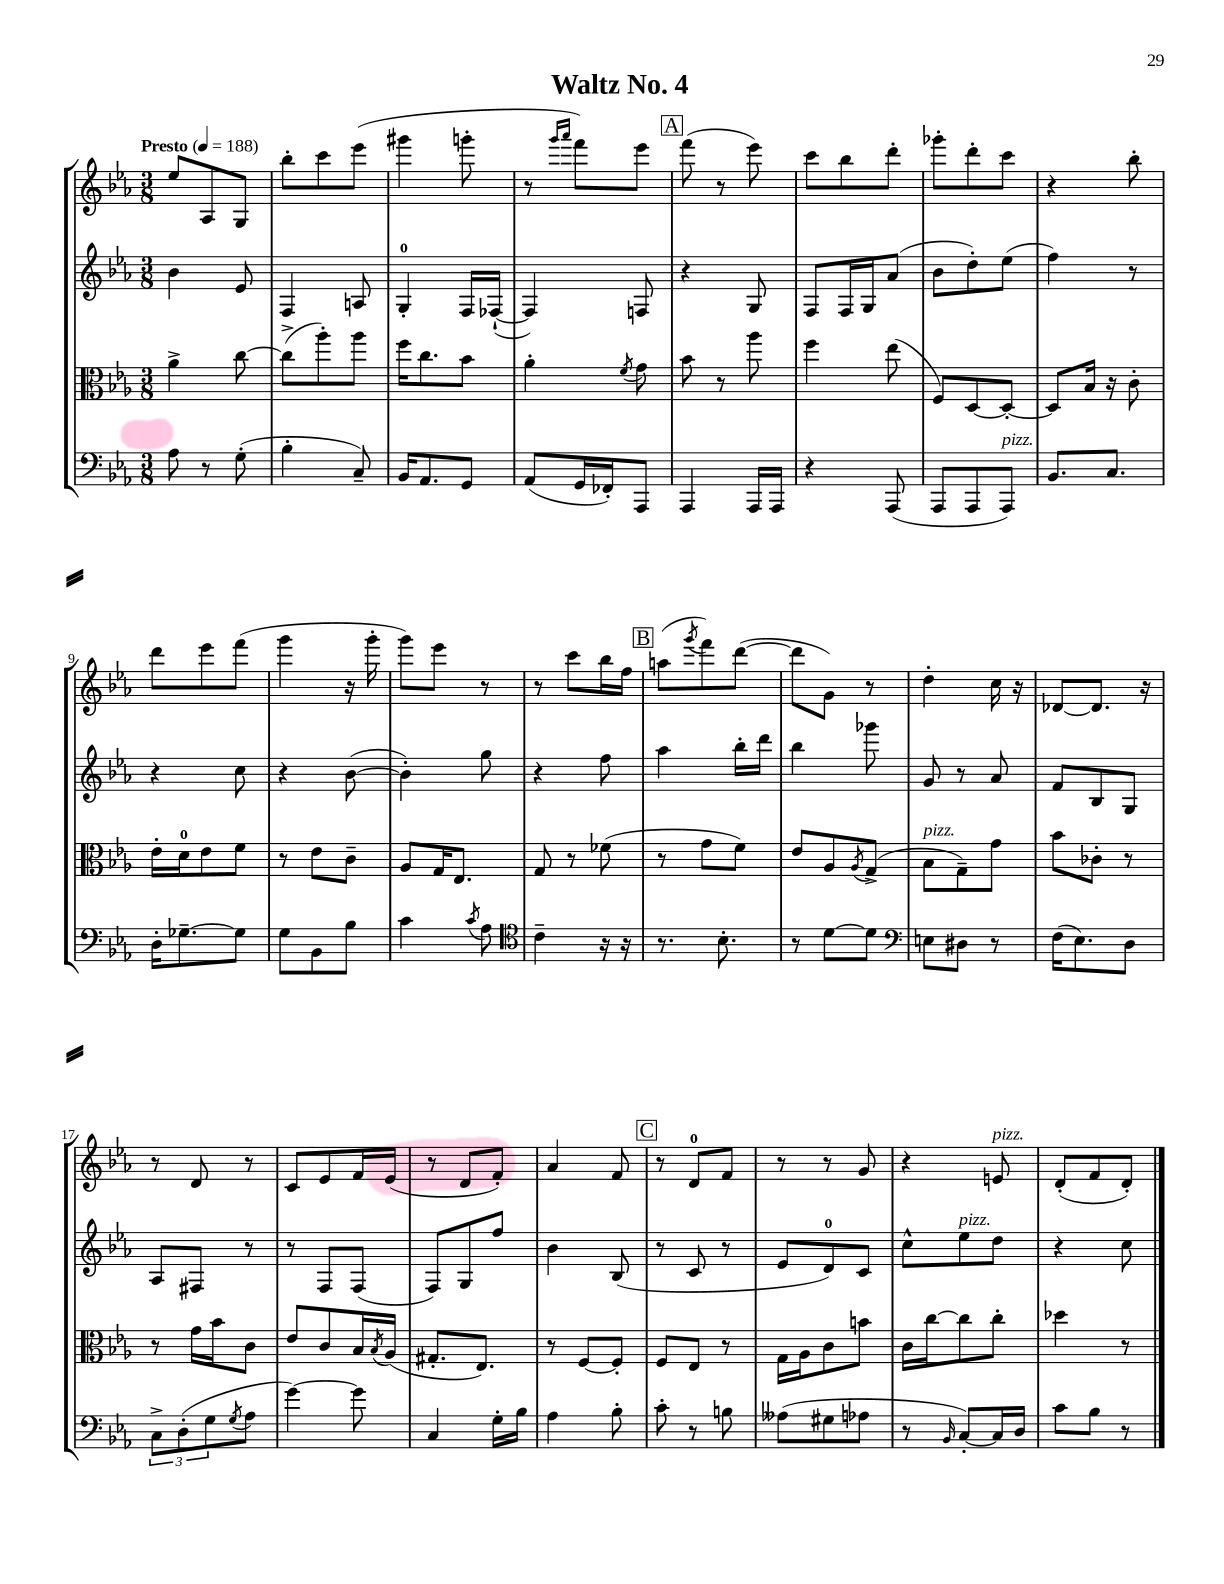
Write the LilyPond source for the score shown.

\header { title = "Waltz No. 4" }
<<
\new StaffGroup <<
\new Staff = "s0" {
    \clef treble \key ees \major \numericTimeSignature \time 3/8 \tempo "Presto" 4 = 188
    ees''8 aes8 g8 |
    bes''8-. c'''8 ees'''8( |
    gis'''4 g'''8-. |
    r8 \grace { g'''16 aes'''16 } f'''8) ees'''8 |
    \mark \markup { \box "A" } f'''8( r8 ees'''8) |
    c'''8 bes''8 d'''8-. |
    ges'''8-. d'''8-. c'''8 |
    r4 bes''8-. |
    d'''8 ees'''8 f'''8( |
    g'''4 r16 g'''16-. |
    g'''8) ees'''8 r8 |
    r8 c'''8 bes''16 f''16 |
    \mark \markup { \box "B" } a''8( \acciaccatura { g'''8 } f'''8) d'''8~( |
    d'''8 g'8) r8 |
    d''4-. c''16 r16 |
    des'8~ des'8. r16 |
    r8 d'8 r8 |
    c'8 ees'8 f'16 ees'16( |
    r8 d'8 f'8-.) |
    aes'4 f'8 |
    \mark \markup { \box "C" } r8 d'8-0 f'8 |
    r8 r8 g'8 |
    r4 e'8^\markup { \italic "pizz." } |
    d'8-.( f'8 d'8-.) \bar "|." |
}
\new Staff = "s1" {
    \clef treble \key ees \major \numericTimeSignature \time 3/8
    bes'4 ees'8 |
    f4 a8 |
    g4-0-. f16 fes16~-!( |
    fes4) f8 |
    \mark \markup { \box "A" } r4 g8 |
    f8 f16 g16 aes'8( |
    bes'8 d''8-.) ees''8( |
    f''4) r8 |
    r4 c''8 |
    r4 bes'8~( |
    bes'4-.) g''8 |
    r4 f''8 |
    \mark \markup { \box "B" } aes''4 bes''16-. d'''16 |
    bes''4 ges'''8 |
    g'8 r8 aes'8 |
    f'8 bes8 g8 |
    aes8 fis8 r8 |
    r8 f8 f8( |
    f8) g8 f''8 |
    bes'4 bes8( |
    \mark \markup { \box "C" } r8 c'8 r8 |
    ees'8 d'8-0) c'8 |
    c''8-^ ees''8^\markup { \italic "pizz." } d''8 |
    r4 c''8 \bar "|." |
}
\new Staff = "s2" {
    \clef alto \key ees \major \numericTimeSignature \time 3/8
    aes'4-> c''8~ |
    c''8->( aes''8-.) aes''8 |
    f''16 c''8. bes'8 |
    aes'4-. \acciaccatura { f'8 } g'8 |
    \mark \markup { \box "A" } bes'8 r8 aes''8 |
    f''4 ees''8( |
    f8) d8~ d8~-. |
    d8 bes16 r16 c'8-. |
    ees'16-. d'16-0 ees'8 f'8 |
    r8 ees'8 c'8-- |
    aes8 g16 ees8. |
    g8 r8 fes'8( |
    \mark \markup { \box "B" } r8 g'8 f'8) |
    ees'8 aes8 \acciaccatura { aes8 } g8->( |
    bes8^\markup { \italic "pizz." } g8--) g'8 |
    bes'8 ces'8-. r8 |
    r8 g'16 bes'16 c'8 |
    ees'8 c'8 bes16 \acciaccatura { bes8 } aes16( |
    gis8.-. ees8.) |
    r8 f8~ f8-. |
    \mark \markup { \box "C" } f8 ees8 r8 |
    g16 aes16 c'8 b'8 |
    c'16 c''16~ c''8 c''8-. |
    des''4 r8 \bar "|." |
}
\new Staff = "s3" {
    \clef bass \key ees \major \numericTimeSignature \time 3/8
    aes8 r8 g8-.( |
    bes4-. c8--) |
    bes,16 aes,8. g,8 |
    aes,8( g,16 fes,16-.) aes,,8 |
    \mark \markup { \box "A" } aes,,4 aes,,16 aes,,16 |
    r4 aes,,8( |
    aes,,8 aes,,8 aes,,8^\markup { \italic "pizz." }) |
    bes,8. c8. |
    d16-. ges8.~-- ges8 |
    g8 bes,8 bes8 |
    c'4 \acciaccatura { c'8 } aes8 |
    \clef tenor c'4-- r16 r16 |
    \mark \markup { \box "B" } r8. bes8.-. |
    r8 d'8~ d'8 |
    \clef bass e8 dis8 r8 |
    f16( ees8.) d8 |
    \tuplet 3/2 { c8-> d8-.( g8 } \acciaccatura { g8 } aes8 |
    g'4~) g'8 |
    c4 g16-. bes16 |
    aes4 bes8-. |
    \mark \markup { \box "C" } c'8-. r8 b8 |
    aeses8( gis8 aes8 |
    r8 \grace { bes,16 } c8~-.) c16 d16 |
    c'8 bes8 r8 \bar "|." |
}
>>
>>
